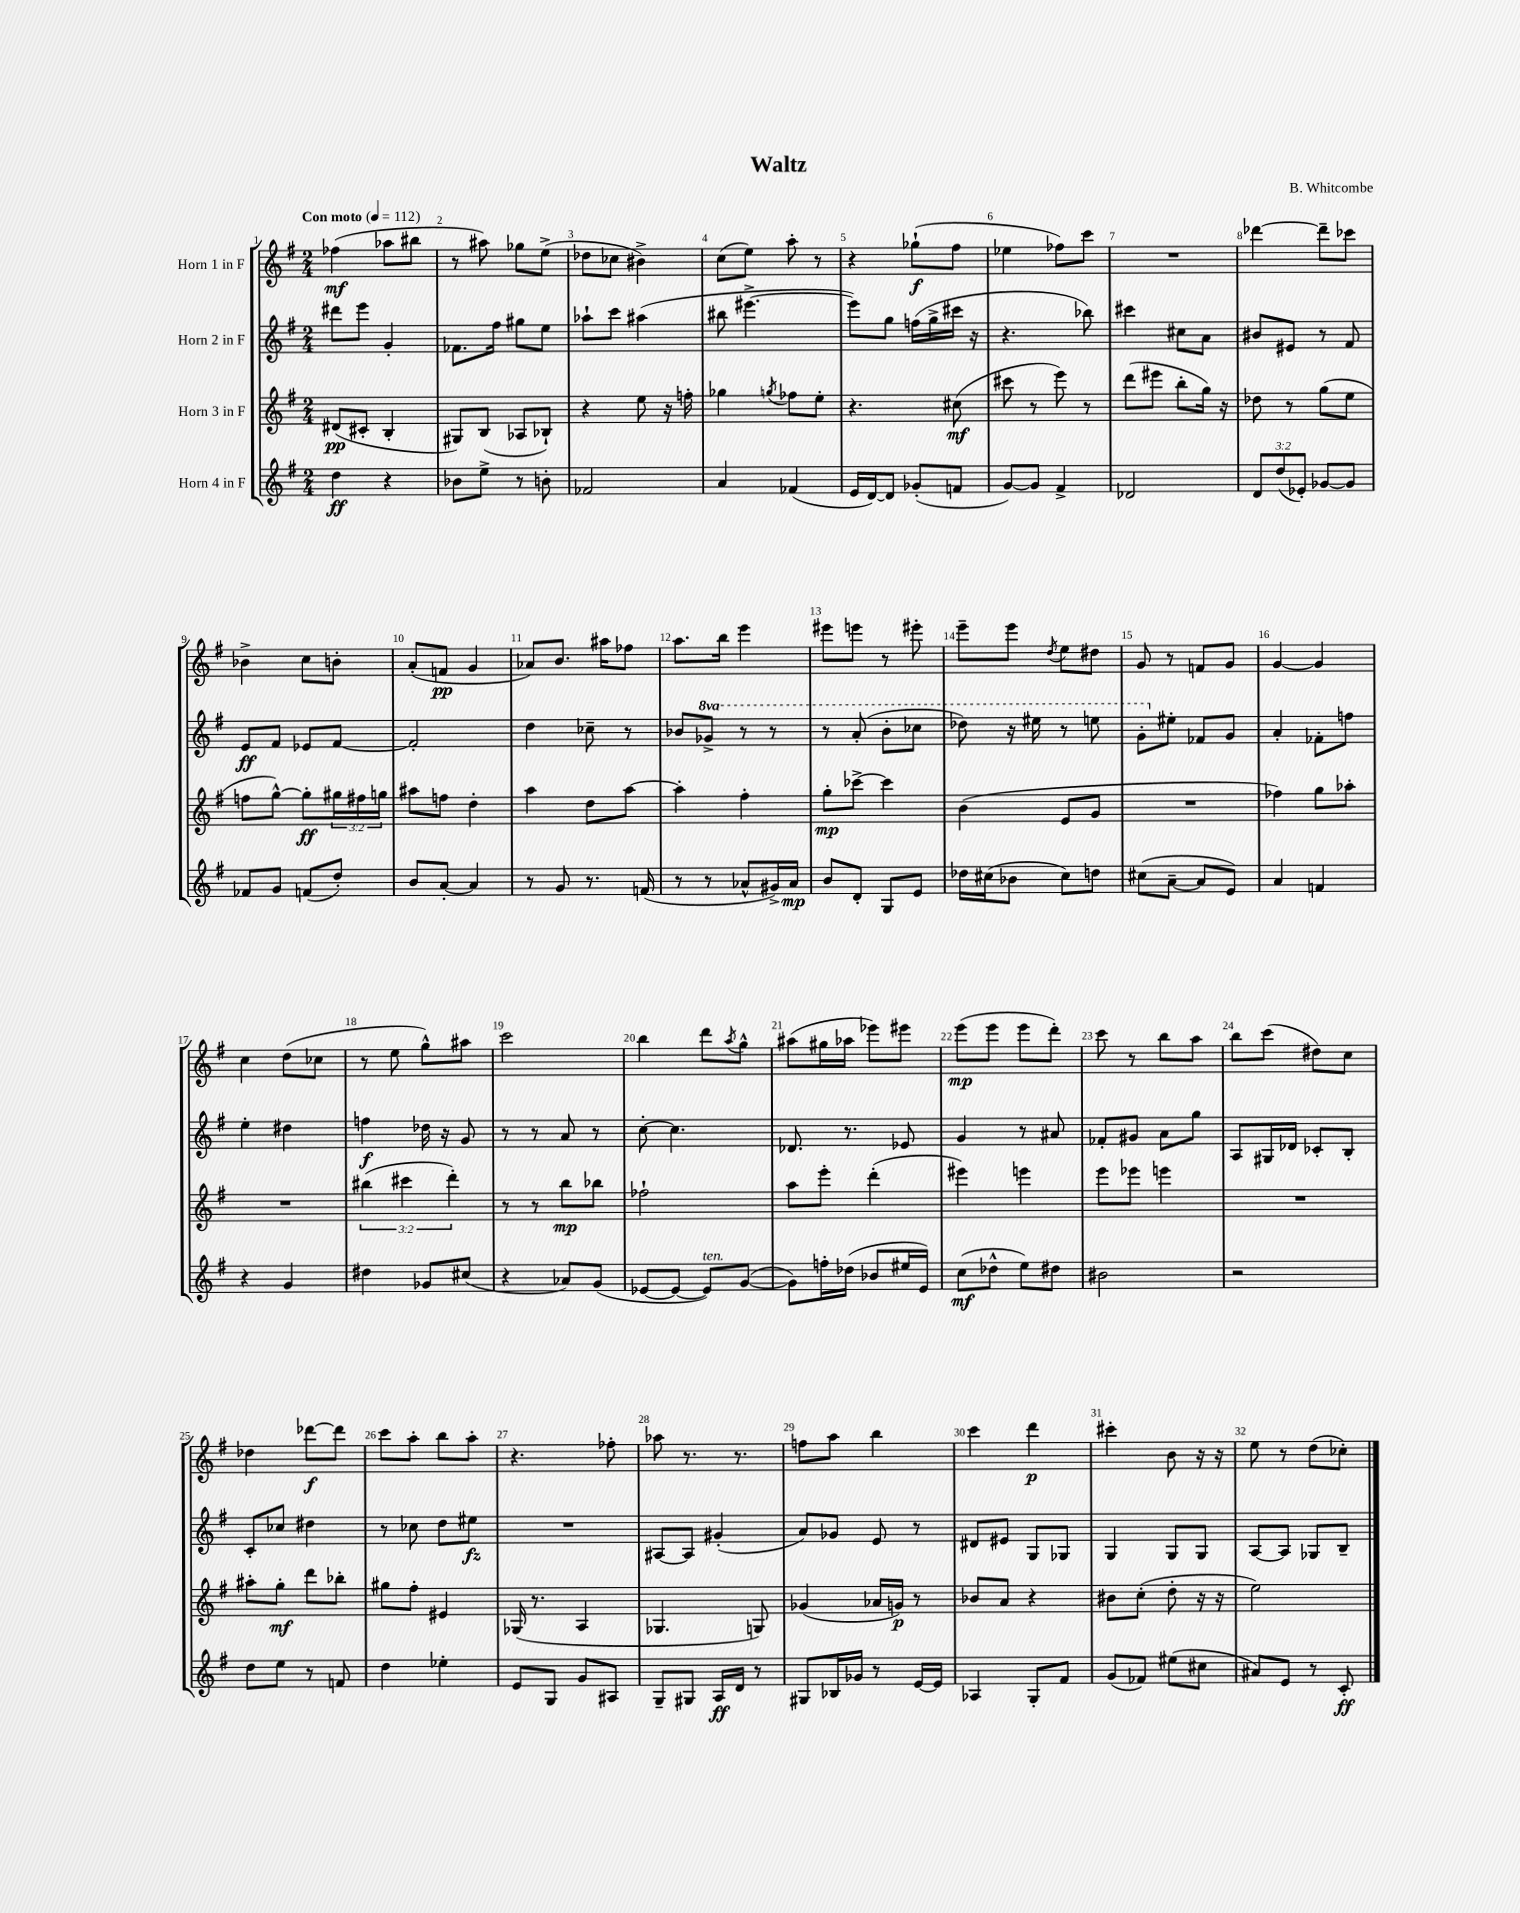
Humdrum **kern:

**kern	**dynam	**kern	**dynam	**kern	**dynam	**kern	**dynam
*part4	*part4	*part3	*part3	*part2	*part2	*part1	*part1
*staff4	*staff4	*staff3	*staff3	*staff2	*staff2	*staff1	*staff1
*I"Horn 4 in F	*	*I"Horn 3 in F	*	*I"Horn 2 in F	*	*I"Horn 1 in F	*
*clefG2	*	*clefG2	*	*clefG2	*	*clefG2	*
*k[f#]	*	*k[f#]	*	*k[f#]	*	*k[f#]	*
*M2/4	*	*M2/4	*	*M2/4	*	*M2/4	*
*MM112	*	*MM112	*	*MM112	*	*MM112	*
=1	=1	=1	=1	=1	=1	=1	=1
!	!	!	!	!	!	!LO:TX:a:B:t=Con moto	!
4dd\	ff	(8d#X/L	pp	8ddd#X\L	.	(4ff-X\	mf
.	.	8c#X'/J	.	8eee\J	.	.	.
4r	.	4B'/	.	4g'/	.	8aa-X\L	.
.	.	.	.	.	.	8bb#X\J	.
=2	=2	=2	=2	=2	=2	=2	=2
8b-X\L	.	8G#X/L)	.	8.f-X\L	.	8r	.
8ee^\J	.	(8B/J	.	.	.	8aa#X\)	.
.	.	.	.	16ff#\Jk	.	.	.
8r	.	8A-X/L	.	8gg#X\L	.	8gg-X\L	.
8bn'\	.	8B-X`/J)	.	8ee\J	.	(8ee^\J	.
=3	=3	=3	=3	=3	=3	=3	=3
2f-X/	.	4r	.	8aa-X`\L	.	8dd-X\L	.
.	.	.	.	8ccc\J	.	8cc-X\J	.
.	.	8ee\	.	(4aa#X\	.	4b#X^\)	.
.	.	16r	.	.	.	.	.
.	.	16ffn'\	.	.	.	.	.
=4	=4	=4	=4	=4	=4	=4	=4
4a/	.	4gg-X\	.	8bb#X\	.	(8cc\L	.
.	.	.	.	[4.eee#X^\	.	8ee\J)	.
.	.	8qggn/	.	.	.	.	.
(4f-X/	.	8ff-X\L	.	.	.	8aa'\	.
.	.	8ee'\J	.	.	.	8r	.
=5	=5	=5	=5	=5	=5	=5	=5
16e/LL	.	4.r	.	8eee#\L])	.	4r	.
[16d/J)	.	.	.	.	.	.	.
8d/J]	.	.	.	8gg\J	.	.	.
(8g-X'/L	.	.	.	(16ffn\LL	.	(8gg-X`\L	f
.	.	.	.	16gg^\	.	.	.
8fn/J	.	(8cc#X\	mf	16ccc#X\JJ	.	8ff#\J	.
.	.	.	.	16r	.	.	.
=6	=6	=6	=6	=6	=6	=6	=6
[8g/L)	.	8ccc#X\	.	4.r	.	4ee-X\	.
8g/J]	.	8r	.	.	.	.	.
4f#^/	.	8eee\)	.	.	.	8ff-X\L)	.
.	.	8r	.	8bb-X\)	.	8ccc\J	.
=7	=7	=7	=7	=7	=7	=7	=7
2d-X/	.	(8ddd\L	.	4ccc#X\	.	2r	.
.	.	8eee#X\J	.	.	.	.	.
.	.	8bb'\L	.	8cc#X\L	.	.	.
.	.	16gg\Jk)	.	8a\J	.	.	.
.	.	16r	.	.	.	.	.
=8	=8	=8	=8	=8	=8	=8	=8
12d/L	.	8dd-X\	.	8b#X/L	.	[4ddd-X\	.
(12dd/	.	.	.	.	.	.	.
.	.	8r	.	8e#X/J	.	.	.
12e-X'/J)	.	.	.	.	.	.	.
[8g-X/L	.	(8gg\L	.	8r	.	8ddd-~\L]	.
8g-/J]	.	8ee\J	.	8f#/	.	8ccc-X\J	.
!!LO:LB:g=z
=9	=9	=9	=9	=9	=9	=9	=9
8f-X/L	.	8ffn\L	.	8e/L	ff	4b-X^\	.
8g/J	.	[8gg^^\J)	.	8f#/J	.	.	.
(8fn/L	.	8gg'\L]	ff	8e-X/L	.	8cc\L	.
8dd'/J)	.	24gg#X\L	.	[8f#/J	.	8bn'\J	.
.	.	24ff#X\	.	.	.	.	.
.	.	24ggn\JJ	.	.	.	.	.
=10	=10	=10	=10	=10	=10	=10	=10
8b/L	.	8aa#X\L	.	2f#'/]	.	(8a'/L	.
[8a'/J	.	8ffn\J	.	.	.	8fn/J	pp
4a/]	.	4dd'\	.	.	.	4g/	.
=11	=11	=11	=11	=11	=11	=11	=11
8r	.	4aa\	.	4dd\	.	8a-X/L)	.
8g/	.	.	.	.	.	8.b/J	.
8.r	.	8dd\L	.	8cc-X~\	.	.	.
.	.	.	.	.	.	16aa#X\KL	.
.	.	[8aa\J	.	8r	.	8ff-X\J	.
(16fn/	.	.	.	.	.	.	.
=12	=12	=12	=12	=12	=12	=12	=12
8r	.	4aa'\]	.	8b-X/L	.	8.aa\L	.
*	*	*	*	*8va	*	*	*
8r	.	.	.	8gg-X^/J	.	.	.
.	.	.	.	.	.	16bb\Jk	.
8a-X^^/L	.	4ff#'\	.	8r	.	4eee\	.
16g#X^/L)	.	.	.	8r	.	.	.
16a-/JJ	mp	.	.	.	.	.	.
=13	=13	=13	=13	=13	=13	=13	=13
8b/L	.	8gg'\L	mp	8r	.	8eee#X\L	.
8d'/J	.	[8ccc-X^\J	.	(8aa'/	.	8eeen\J	.
8G/L	.	4ccc-\]	.	8bb'\L	.	8r	.
8e/J	.	.	.	8ccc-X\J	.	8eee#X'\	.
=14	=14	=14	=14	=14	=14	=14	=14
16dd-X\LL	.	(4b\	.	8ddd-X\)	.	8eee~\L	.
(16cc#X\J	.	.	.	.	.	.	.
8b-X\J	.	.	.	16r	.	8eee\J	.
.	.	.	.	16eee#X\	.	.	.
.	.	.	.	.	.	8qdd/	.
8cc#\L)	.	8e/L	.	8r	.	8ee\L	.
8ddn\J	.	8g/J	.	8eeen\	.	8dd#X\J	.
=15	=15	=15	=15	=15	=15	=15	=15
(8cc#X\L	.	2r	.	8gg'\L	.	8g/	.
*	*	*	*	*X8va	*	*	*
[8a~\J	.	.	.	8ee#X'\J	.	8r	.
8a/L]	.	.	.	8f-X/L	.	8fn/L	.
8e/J)	.	.	.	8g/J	.	8g/J	.
=16	=16	=16	=16	=16	=16	=16	=16
4a/	.	4ff-X\)	.	4a'/	.	[4g/	.
4fn/	.	8gg\L	.	8f-X'\L	.	4g/]	.
.	.	8aa-X'\J	.	8ffn\J	.	.	.
!!LO:LB:g=z
=17	=17	=17	=17	=17	=17	=17	=17
4r	.	2r	.	4ee'\	.	4cc\	.
4g/	.	.	.	4dd#X\	.	(8dd\L	.
.	.	.	.	.	.	8cc-X\J	.
=18	=18	=18	=18	=18	=18	=18	=18
4dd#X\	.	(6bb#X\	.	4ffn\	f	8r	.
.	.	.	.	.	.	8ee\	.
.	.	6ccc#X\	.	.	.	.	.
8g-X/L	.	.	.	16dd-X\	.	8gg^^\L)	.
.	.	.	.	16r	.	.	.
.	.	6ddd'\)	.	.	.	.	.
(8cc#X/J	.	.	.	8g/	.	8aa#X\J	.
=19	=19	=19	=19	=19	=19	=19	=19
4r	.	8r	.	8r	.	2ccc\	.
.	.	8r	.	8r	.	.	.
8a-X/L)	.	8bb\L	mp	8a/	.	.	.
(8g/J	.	8bb-X\J	.	8r	.	.	.
=20	=20	=20	=20	=20	=20	=20	=20
[8e-X/L	.	2ff-X`\	.	[8cc'\	.	4bb\	.
8e-/J_	.	.	.	4.cc\]	.	.	.
!LO:TX:a:i:t=ten.	!	!	!	!	!	!	!
8e-/L])	.	.	.	.	.	8ddd\L	.
.	.	.	.	.	.	8qaa/	.
([8g/J	.	.	.	.	.	8gg^^\J	.
=21	=21	=21	=21	=21	=21	=21	=21
8g\L])	.	8aa\L	.	8.d-X/	.	(8aa#X\L	.
16ffn'\L	.	8eee'\J	.	.	.	16gg#X\L	.
(16dd-X\JJ	.	.	.	8.r	.	16aa-X\JJ	.
8b-X/L	.	(4ddd'\	.	.	.	8eee-X\L)	.
16ee#X/L	.	.	.	8e-X/	.	8eee#X\J	.
16e/JJ)	.	.	.	.	.	.	.
=22	=22	=22	=22	=22	=22	=22	=22
(8cc\L	mf	4eee#X\)	.	4g/	.	(8eee\L	mp
8dd-X^^\J	.	.	.	.	.	8eee\J	.
8ee\L)	.	4eeen\	.	8r	.	8eee\L	.
8dd#X\J	.	.	.	8a#X/	.	8ddd'\J)	.
=23	=23	=23	=23	=23	=23	=23	=23
2b#X\	.	8eee\L	.	8f-X'/L	.	8ccc\	.
.	.	8eee-X\J	.	8g#X/J	.	8r	.
.	.	4eeen\	.	8a\L	.	8bb\L	.
.	.	.	.	8gg\J	.	8aa\J	.
=24	=24	=24	=24	=24	=24	=24	=24
2r	.	2r	.	8A/L	.	8bb\L	.
.	.	.	.	16G#X/L	.	(8ccc\J	.
.	.	.	.	16d-X/JJ	.	.	.
.	.	.	.	8c-X'/L	.	8dd#X\L)	.
.	.	.	.	8B'/J	.	8cc\J	.
!!LO:LB:g=z
=25	=25	=25	=25	=25	=25	=25	=25
8dd\L	.	8aa#X'\L	.	8c'/L	.	4dd-X\	.
8ee\J	.	8gg'\J	mf	8cc-X/J	.	.	.
8r	.	8ddd\L	.	4dd#X\	.	[8ddd-X\L	f
8fn/	.	8bb-X'\J	.	.	.	8ddd-\J]	.
=26	=26	=26	=26	=26	=26	=26	=26
4dd\	.	8gg#X\L	.	8r	.	8ccc\L	.
.	.	8ff#'\J	.	8cc-X\	.	8aa'\J	.
4ee-X'\	.	4e#X/	.	8dd\L	.	8bb\L	.
.	.	.	.	8ee#X\J	fz	8aa'\J	.
=27	=27	=27	=27	=27	=27	=27	=27
8e/L	.	(16G-X/	.	2r	.	4.r	.
.	.	8.r	.	.	.	.	.
8G/J	.	.	.	.	.	.	.
8g/L	.	4A/	.	.	.	.	.
8A#X/J	.	.	.	.	.	8ff-X'\	.
=28	=28	=28	=28	=28	=28	=28	=28
8G~/L	.	4.G-X/	.	[8A#X/L	.	8aa-X\	.
8G#X/J	.	.	.	8A#/J]	.	8.r	.
16A/LL	ff	.	.	(4g#X'/	.	.	.
16d/JJ	.	.	.	.	.	8.r	.
8r	.	8Gn/)	.	.	.	.	.
=29	=29	=29	=29	=29	=29	=29	=29
8G#X/L	.	(4g-X/	.	8a/L)	.	8ffn\L	.
16B-X/L	.	.	.	8g-X/J	.	8aa\J	.
16g-X/JJ	.	.	.	.	.	.	.
8r	.	16a-X/LL	.	8e/	.	4bb\	.
.	.	16gn/JJ)	p	.	.	.	.
[16e/LL	.	8r	.	8r	.	.	.
16e/JJ]	.	.	.	.	.	.	.
=30	=30	=30	=30	=30	=30	=30	=30
4A-X/	.	8b-X/L	.	8d#X/L	.	4ccc\	.
.	.	8a/J	.	8e#X/J	.	.	.
8G'/L	.	4r	.	8G/L	.	4ddd\	p
8f#/J	.	.	.	8G-X/J	.	.	.
=31	=31	=31	=31	=31	=31	=31	=31
(8g/L	.	8b#X\L	.	4G/	.	4ccc#X'\	.
8f-X/J)	.	(8cc'\J	.	.	.	.	.
(8ee#X\L	.	8dd'\	.	8G/L	.	8b\	.
8cc#X\J	.	16r	.	8G/J	.	16r	.
.	.	16r	.	.	.	16r	.
=32	=32	=32	=32	=32	=32	=32	=32
8a#X/L)	.	2ee\)	.	[8A/L	.	8ee\	.
8e/J	.	.	.	8A/J]	.	8r	.
8r	.	.	.	8G-X/L	.	(8dd\L	.
8c'/	ff	.	.	8B~/J	.	8cc-X'\J)	.
==	==	==	==	==	==	==	==
*-	*-	*-	*-	*-	*-	*-	*-
